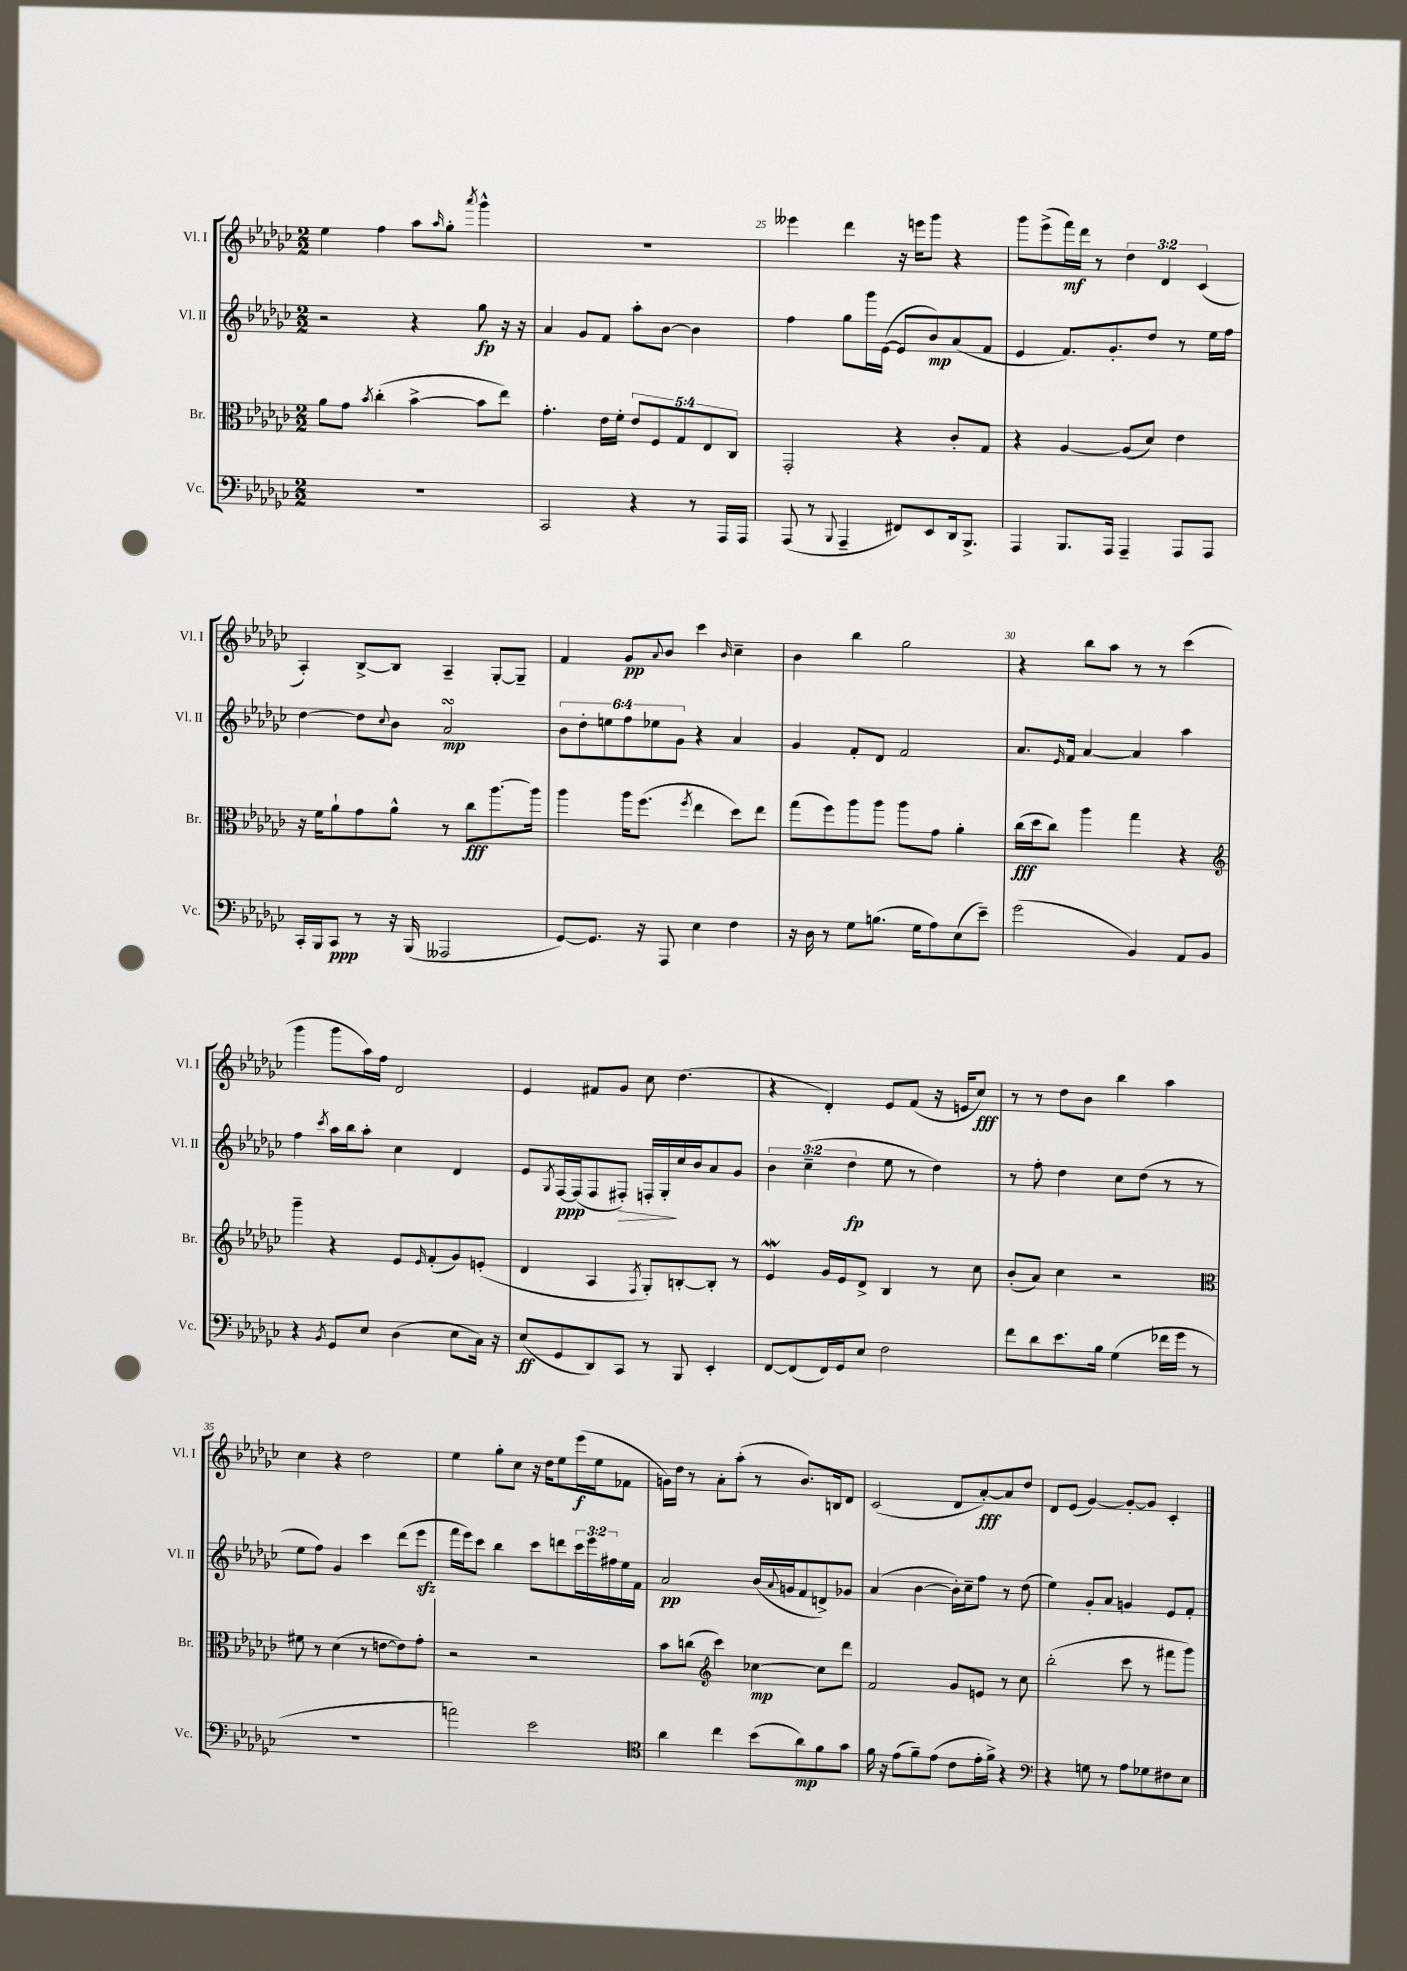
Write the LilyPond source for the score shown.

<<
\new StaffGroup <<
\new Staff = "s0" \with { instrumentName = "Vl. I" shortInstrumentName = "Vl. I" } {
    \clef treble \key ges \major \numericTimeSignature \time 2/2 \override Staff.TupletNumber.text = #tuplet-number::calc-fraction-text
    ees''4 f''4 aes''8 \grace { aes''16 } ges''8-. \acciaccatura { aes'''8 } ges'''4-^ |
    R1 |
    eeses'''4 des'''4 r16 e'''16 ges'''8 r4 |
    ges'''8 ees'''8->( f'''16\mf) des'''16 r8 \tuplet 3/2 { des''4 des'4 ces'4( } |
    aes4-.) bes8~-> bes8 aes4-- ges8~-. ges8-- |
    f'4 ges'8\pp \appoggiatura { aes'8 } bes'8 ces'''4 \grace { bes'16 } ces''4-- |
    bes'4 bes''4 ges''2 |
    r4 bes''8 aes''8 r8 r8 ces'''4( |
    ges'''4 ges'''8 aes''16) f''16 des'2 |
    ees'4 fis'8 ges'8 ces''8 des''4.( |
    r4 des'4-.) ees'8 f'8( r16 e'16 ces''8\fff) |
    r8 r8 des''8 bes'8 bes''4 aes''4 |
    ces''4 r4 des''2 |
    ees''4 ges''8-. ces''8 r16 des''16 ees''8 ees'''16\f( ees''16 fes'8 |
    g'16) des''16 r8 aes'8-. aes''8-.( r8 bes'8.) b16 des'8 |
    ces'2( des'8 aes'8~-.\fff) aes'8 des''8 |
    des'8 ees'8( ges'4~) ges'8~-. ges'8 ces'4-. \bar "|." |
}
\new Staff = "s1" \with { instrumentName = "Vl. II" shortInstrumentName = "Vl. II" } {
    \clef treble \key ges \major \numericTimeSignature \time 2/2 \override Staff.TupletNumber.text = #tuplet-number::calc-fraction-text
    r2 r4 ges''8\fp r16 r16 |
    aes'4 ges'8 f'8 aes''8-. bes'8~ bes'4 |
    f''4 ges''8 ges'''16 ees'16~( ees'8 bes'8\mp) aes'8( f'8 |
    ees'4 f'8.) ges'8.-. des''8 r8 ees''16 f''16 |
    des''4~ des''8 \appoggiatura { ces''8 } bes'8 aes'2\turn\mp |
    \tuplet 6/4 { bes'8 des''8-. e''8 f''8 ees''8 ges'8 } r4 aes'4 |
    ges'4 f'8-. des'8 f'2 |
    aes'8. \grace { ees'16 } f'16 aes'4~ aes'4 aes''4 |
    f''4 \acciaccatura { ces'''8 } aes''16 bes''16 aes''8-. ces''4 des'4 |
    ees'8 \acciaccatura { ges8 } f16~\ppp f16( f8 fis8-.\>) f16-. ges16-.\! ces''16 bes'16 aes'8 ges'8 |
    \tuplet 3/2 { bes'4 ces''4--( des''4\fp } ees''8 r8 des''4) |
    r8 f''8-. des''4 ces''8 des''8( r8 r8 |
    ees''8 f''8) ges'4 ces'''4 des'''8( ees'''8\sfz |
    f'''16 ees'''16) ces'''8 bes''4 ces'''8 d'''8 \tuplet 3/2 { ces'''16 ees'''16 fis''16 } ees''16 f'16 |
    aes'2\pp bes'16( \appoggiatura { aes'8 } g'16 f'8 d'8->) ges'8 |
    aes'4( bes'4~ bes'16-.) ces''16-- f''8 r8 des''8( |
    ees''4) ges'8-. aes'8 g'4 ees'8 f'8-. \bar "|." |
}
\new Staff = "s2" \with { instrumentName = "Br." shortInstrumentName = "Br." } {
    \clef alto \key ges \major \numericTimeSignature \time 2/2 \override Staff.TupletNumber.text = #tuplet-number::calc-fraction-text
    aes'8 ges'8 \acciaccatura { bes'8 } ces''4-.( bes'4~-> bes'8 ees''8) |
    ges'4.-. ees'16 f'16-. \tuplet 5/4 { ees'8 f8 ges8 ees8 ces8 } |
    ges,2-. r4 ces'8-. ges8 |
    r4 aes4~ aes8( des'8) ees'4 |
    r16 f'16 aes'8-! ges'8 aes'8-^ r8 ces''8\fff aes''8.~ aes''16 |
    aes''4 aes''16 f''8.( \acciaccatura { f''8 } ees''4 des''8) ees''8 |
    ges''8( f''8) aes''8 aes''8 aes''8 ges'8 aes'4-. |
    ces''16\fff( des''16 ces''8) aes''4 ges''4 r4 |
    \clef treble ges'''4-- r4 ees'8 \grace { ees'16 } f'8-.( ges'8) e'8-.( |
    des'4 aes4 \acciaccatura { f8 } ges8-.) b8~-. b8-. r8 |
    ees'4\mordent ges'16 ees'16 des'8-> bes4 r8 ces''8 |
    bes'8-.( aes'8) ces''4 r2 |
    \clef alto fis'8 r8 des'4( r8 e'8~ e'8) ges'8-. |
    r2 r2 |
    bes'8 c''8( \clef treble ces'''4) ces''4~\mp ces''8 des'''8 |
    f'2 ges'8 e'8 r8 ces''8 |
    bes''2-.( ces'''8 r8 fis'''8 ges'''8) \bar "|." |
}
\new Staff = "s3" \with { instrumentName = "Vc." shortInstrumentName = "Vc." } {
    \clef bass \key ges \major \numericTimeSignature \time 2/2
    R1 |
    ces,2 r4 r8 aes,,16 aes,,16 |
    aes,,8( r8 \appoggiatura { bes,,8 } aes,,4-- fis,8) ees,8 des,16 bes,,8.-> |
    aes,,4 bes,,8. aes,,16 aes,,4-- aes,,8 aes,,8 |
    ces,16-. bes,,16 ces,8\ppp r8 r16 bes,,16( aeses,,2 |
    ges,8~) ges,8. r16 aes,,8 ees4 f4 |
    r16 des16 r8 ges8 b8.( ges16 aes8) ees8( ees'8--) |
    ges'2( bes,4) aes,8 bes,8 |
    r4 \acciaccatura { bes,8 } ges,8 ees8 des4( ees8 ces16) r16 |
    ees8\ff( ges,8 des,8) ces,8 r8 bes,,8 ees,4-. |
    f,8~ f,8( f,16) ges,16 ees8 f2 |
    f'8 des'8 ees'8. bes16 ges4( fes'16 ges'16 r8 |
    R1 |
    a'2) ees'2 |
    \clef tenor aes'4 ces''4 bes'8( aes'8\mp) f'8 ges'8 |
    f'16 r16 ees'8( f'8--) ees'8( ces'8 ees'16-. f'16->) r4 |
    \clef bass r4 g8 r8 aes8 ges8 fis8 ees8 \bar "|." |
}
>>
>>
\layout { \context { \Score currentBarNumber = #23 \override BarNumber.break-visibility = ##(#f #t #t) barNumberVisibility = #(every-nth-bar-number-visible 5) } }
